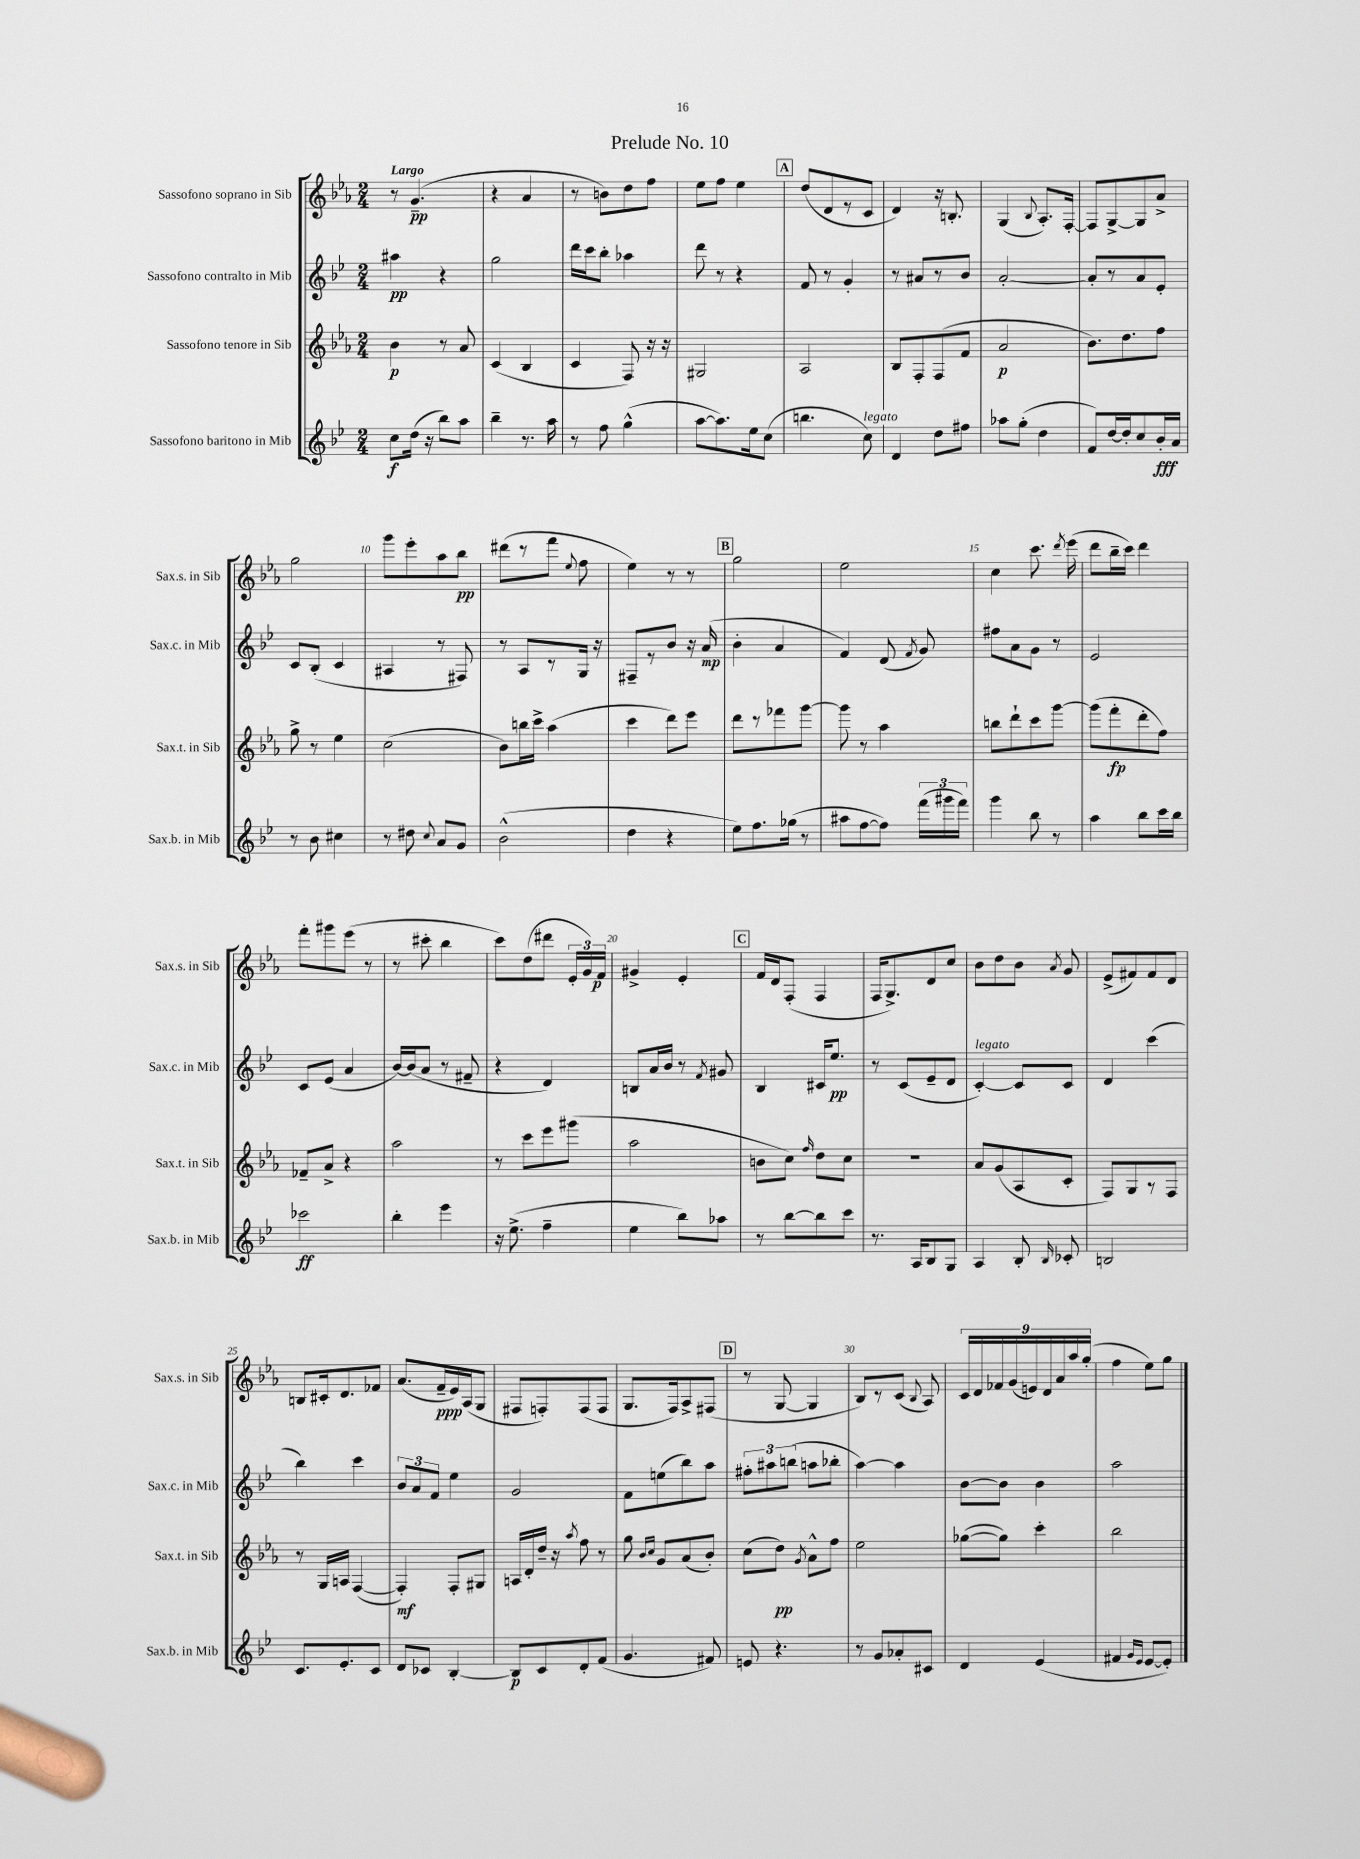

**kern	**kern	**kern	**kern
*staff4	*staff3	*staff2	*staff1
*clefG2	*clefG2	*clefG2	*clefG2
*k[b-e-]	*k[b-e-a-]	*k[b-e-]	*k[b-e-a-]
*M2/4	*M2/4	*M2/4	*M2/4
8cc\L	4b-\	4aa#\	8r
(16dd\Jk	.	.	(4.g~/
16r	.	.	.
8bb-\L)	8r	4r	.
8aa\J	8a-/	.	.
=	=	=	=
4bb-~\	(4c/	2gg\	4r
8.r	4B-/	.	4a-/
16aa\	.	.	.
=	=	=	=
8r	4c/	16ddd\LL	8r
.	.	16ccc\J	.
8ff\	.	8bb-'\J	8b\L)
(4gg^^\	8F/)	4aa-\	8dd\
.	16r	.	8ff\J
.	16r	.	.
=	=	=	=
[8aa\L	2G#/	8ddd\	8ee-\L
8.aa\])	.	8r	8ff\J
.	.	4r	4ee-\
16ee-\k	.	.	.
(8cc\J	.	.	.
=	=	=	=
4.bb\	2A-/	8f/	(8dd/L
.	.	8r	8d/
.	.	4g'/	8r
8cc\)	.	.	8c/J
=	=	=	=
4d/	8B-/L	8r	4d/)
.	8F'/	8a#/L	.
8dd\L	(8F/	8r	16r
.	.	.	8.B'/
8ff#\J	8f/J	8b-/J	.
=	=	=	=
8aa-\L	2a-/	[2a'/	(4G/
(8gg'\J	.	.	.
.	.	.	8qqB-/
4dd\	.	.	8.A-'/L)
.	.	.	[16F'/Jk
=	=	=	=
8f/L)	8.b-\L)	8a'/]L	8F/]L
[16dd/L	.	8r	[8G^/
16dd'/]J	8.dd\	.	.
8cc/	.	8a/	8G/]
16b-'/L	8ff\J	8e-'/J	8a-^/J
16a/JJ	.	.	.
=	=	=	=
8r	8gg^\	8c/L	2gg\
8b-\	8r	(8B-'/J	.
4cc#\	4ee-\	4c/	.
=	=	=	=
8r	(2cc\	4A#/	8ggg\L
8dd#\	.	.	8eee-'\
8qqcc/	.	.	.
8a/L	.	8r	8aa-\
8g/J	.	8F#/)	8bb-\J
=	=	=	=
(2b-^^\	8b-\L)	8r	(8ddd#\L
.	16bb\L	8A/L	8r
.	16ccc^\JJ	.	.
.	(4aa-\	8r	8fff\J
.	.	.	8qqee-/
.	.	16G/Jk	8ff\
.	.	16r	.
=	=	=	=
4dd\	4ccc\	8F#~/L	4ee-\)
.	.	8r	.
4r	8ddd\L)	8b-/J	8r
.	8eee-\J	16r	8r
.	.	(16a/	.
=	=	=	=
8ee-\L)	8ddd\L	4b-'\	2gg\
8.ff\	8r	.	.
.	8fff-\	4a/	.
(16gg-\Jk	.	.	.
8r	[8ggg\J	.	.
=	=	=	=
8aa#\L	8ggg\]	4f/)	2ee-\
[8ff\	8r	.	.
8ff\]J)	4aa-\	(8d/	.
.	.	8qf/	.
(24fff\LL	.	8g/)	.
24ggg#\	.	.	.
24fff\JJ)	.	.	.
=	=	=	=
4ggg\	8bb\L	8ff#\L	4cc\
.	8ddd`\	8a\	.
8bb-\	8ccc\	8g\J	8.ccc\
8r	[8ggg\J	8r	.
.	.	.	8qddd/
.	.	.	(16eee-\
=	=	=	=
4aa\	(8ggg\]L	2e-/	8ddd\L
.	8fff'\	.	16bb-~\L
.	.	.	16ccc\JJ)
8bb-\L	8ddd'\	.	4ddd\
16ccc\L	8ff\J)	.	.
16bb-\JJ	.	.	.
=	=	=	=
2ccc-\	8f-~/L	8c/L	8fff'\L
.	8a-^/J	(8e-/J	8ggg#\
.	4r	4a/	(8eee-\J
.	.	.	8r
=	=	=	=
4bb-'\	2aa-\	[16b-/LL)	8r
.	.	(16b-/]J	.
.	.	8a/J	8ccc#'\
4eee-\	.	8r	4bb-\
.	.	8f#~/	.
=	=	=	=
16r	8r	4r	8ccc\L)
(8.ee-^\	.	.	.
.	8ccc\L	.	(8dd\
4ff~\	8eee-\	4d/)	8ddd#\J
.	(8ggg#\J	.	24e-'/LL
.	.	.	24g/)
.	.	.	24f/JJ
=	=	=	=
4ee-\	2aa-\	8B/L	4g#^/
.	.	16a/L	.
.	.	16b-/JJ	.
8bb-\L)	.	8r	4e-'/
.	.	8qf/	.
8aa-\J	.	8g#/	.
=	=	=	=
8r	8b\L	4B-/	16f/LL
.	.	.	16d/J
[8bb-\L	8cc\J)	.	(8F'/J
.	16qqff/	.	.
8bb-\]	8dd\L	16c#/LK	4F/
.	.	8.ee-/J	.
8ccc\J	8cc\J	.	.
=	=	=	=
8.r	2r	8r	16F/LK
.	.	.	8.G^/)
.	.	(8c/L	.
16A/LK	.	.	.
8B-/	.	8e-~/	8d/
8G/J	.	8d/J	8cc/J
=	=	=	=
4A/	8a-/L	[4c'/)	8b-\L
.	(8g/	.	8dd\
8B-'/	8A-/	8c/]L	8b-\J
16qqB-/	.	.	8qa-/
8c-'/	8c'/J	8c/J	8g/
=	=	=	=
2B/	8F/L)	4d/	(8e-^/L
.	8G/	.	8f#/)
.	8r	(4ccc\	8f#/
.	8F/J	.	8d/J
=	=	=	=
8.c/L	8r	4bb-\)	8B/L
.	16G/LL	.	16c#'/k
8.e-'/	16A/JJ	.	8.d/
.	([4F/	4ccc\	.
8c/J	.	.	8f-/J
=	=	=	=
8d/L	4F'/])	12b-/L	(8.a-/L
.	.	12a/	.
8c-/J	.	.	.
.	.	12f/J	.
.	.	.	16f~/L
[4B-'/	8F'/L	4ee-\	16e-/)
.	.	.	(16A-/J
.	8G#/J	.	8G/J
=	=	=	=
8B-/]L	16A/LL	2g/	8F#/L
.	16d'/	.	.
8c/	16dd~/JJ	.	8F'/)
.	16r	.	.
.	8qaa-/	.	.
8d'/	8ff\	.	(8F/
(8f/J	8r	.	8F/J
=	=	=	=
4.g/	8gg\	8f\L	8.G/L
.	16qqb-/LL	.	.
.	16qqcc/JJ	.	.
.	8g/L	(8ee\	.
.	.	.	16F/k)
.	(8a-/	8bb-\)	8A-^/
8f#/)	8b-'/J)	8aa\J	(8F#/J
=	=	=	=
8e/	(8cc\L	12ff#'\L	8r
.	.	12aa#\	.
4.r	8dd\J)	.	[8G/
.	.	(12bb\J	.
.	8qg/	.	.
.	8a-^^\L	8aa\L	4G/]
.	8ff\J	8bb-'\J	.
=	=	=	=
8r	2ee-\	[4aa\)	8B-/L)
8g/L	.	.	8r
8a-'/	.	4aa\]	(8c/J
.	.	.	8qqB-/
8c#/J	.	.	8A-/)
=	=	=	=
4d/	([8gg-\L	[8b-\L	18c/LL
.	.	.	18d/
.	.	.	18f-/
.	8gg-\]J)	8b-\]J	.
.	.	.	(18g/
.	.	.	18e/)
(4e-/	4ccc'\	4b-\	.
.	.	.	18d/
.	.	.	18a-/
.	.	.	18aa-/
.	.	.	(18gg'/JJ
=	=	=	=
4f#/	2bb-\	2aa\	4ff\
16qqg/LL	.	.	.
16qqe-/JJ	.	.	.
[8e-/L	.	.	8ee-\L)
8e-'/]J)	.	.	8gg\J
==	==	==	==
*-	*-	*-	*-
